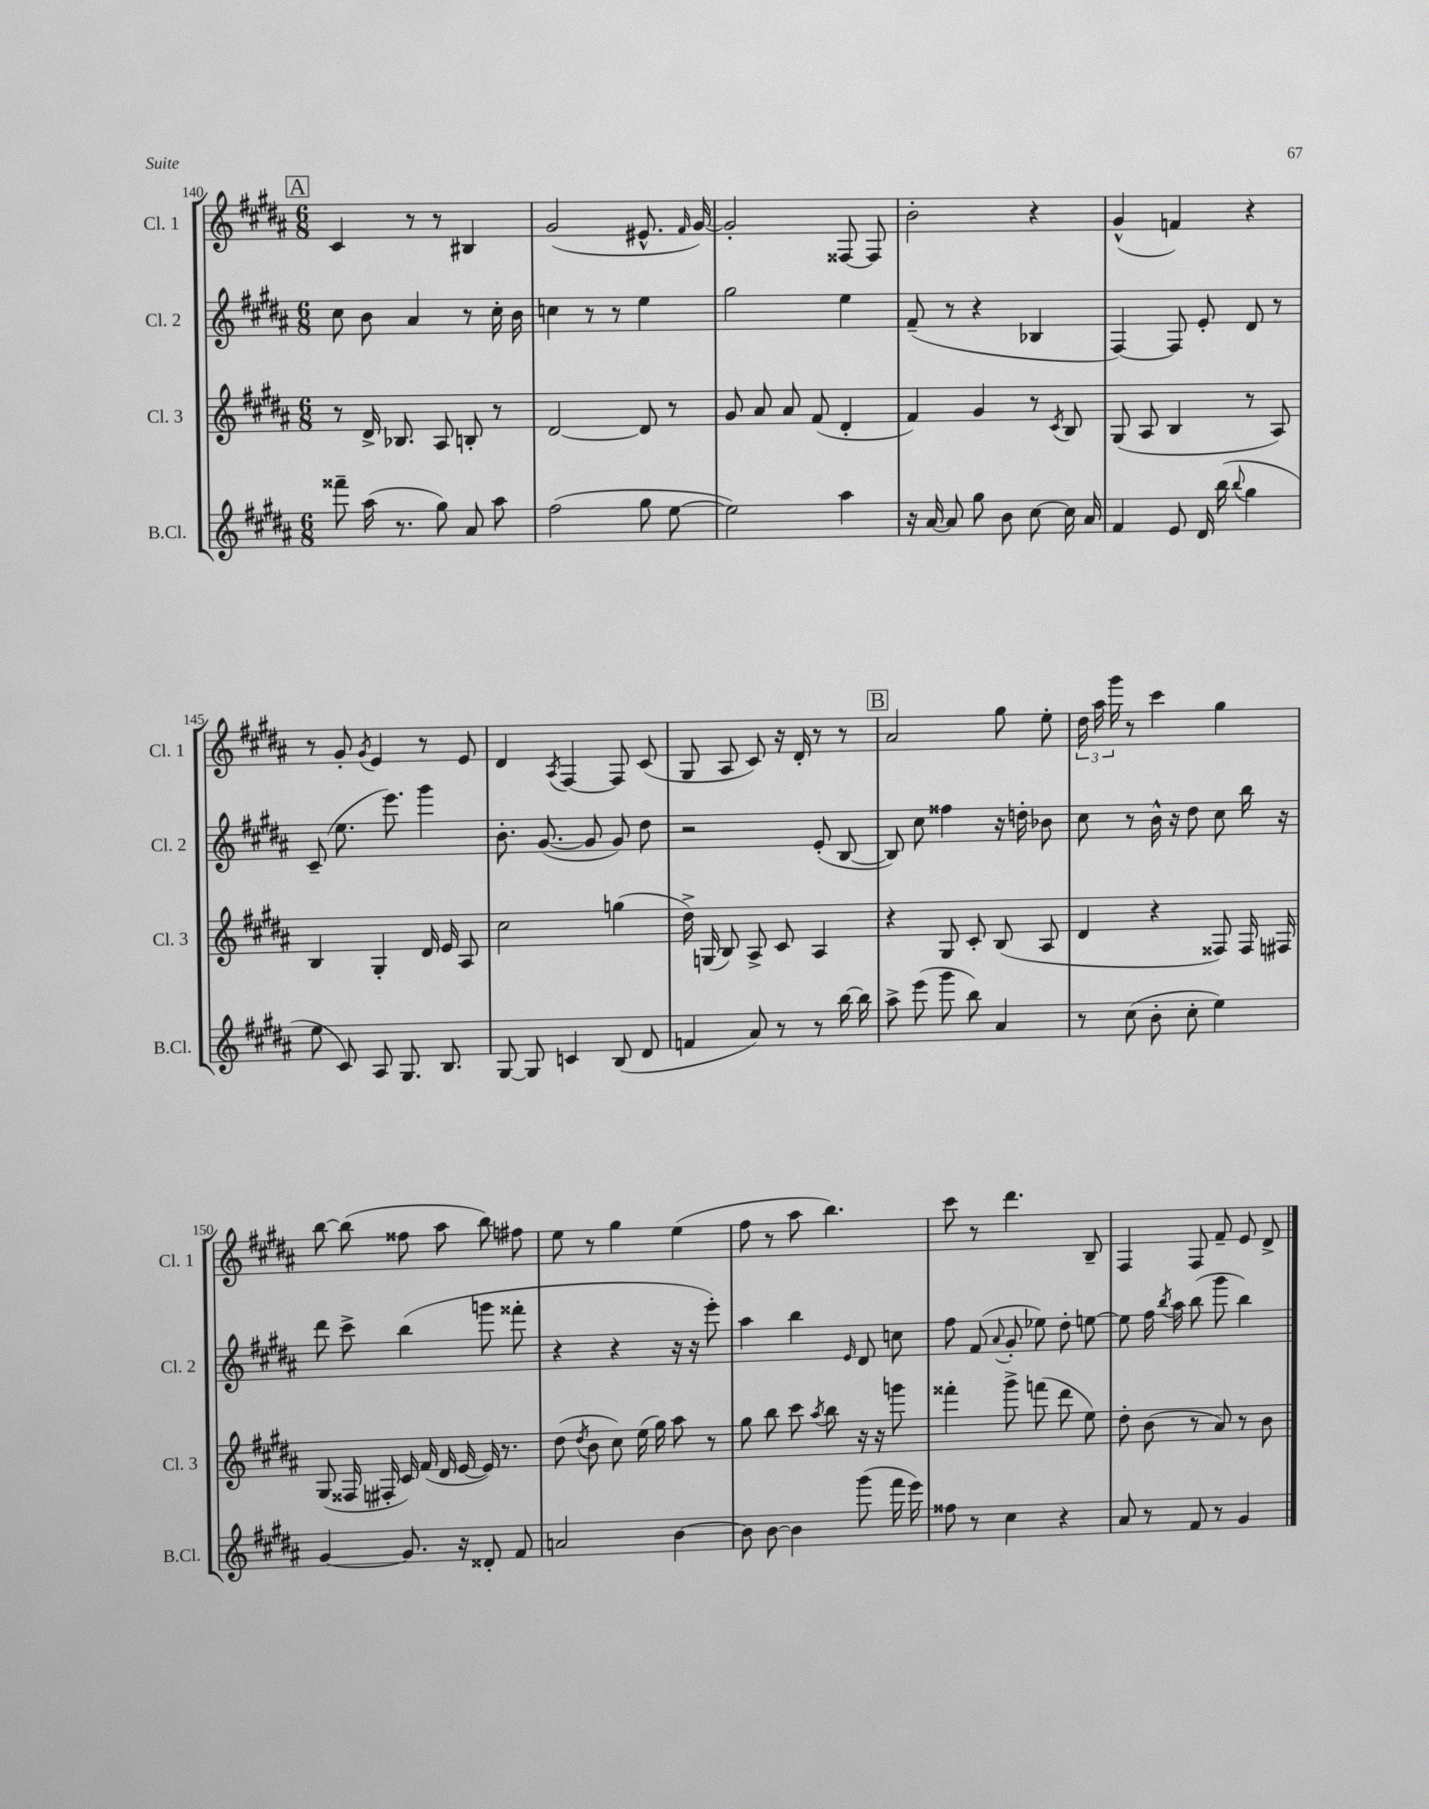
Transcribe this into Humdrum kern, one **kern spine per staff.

**kern	**kern	**kern	**kern
*staff4	*staff3	*staff2	*staff1
*clefG2	*clefG2	*clefG2	*clefG2
*k[f#c#g#d#a#]	*k[f#c#g#d#a#]	*k[f#c#g#d#a#]	*k[f#c#g#d#a#]
*M6/8	*M6/8	*M6/8	*M6/8
8fff##~	8r	8cc#	4c#
(16aa#	16d#^	8b	.
8.r	8.B-	.	.
.	.	4a#	8r
8gg#)	8A#	.	8r
8a#	8B'	8r	4B#
8aa#	8r	16cc#'	.
.	.	16b	.
=	=	=	=
(2ff#	[2d#	4cc	(2g#
.	.	8r	.
.	.	8r	.
8gg#	8d#]	4ee	8.e#^^
[8ee	8r	.	.
.	.	.	16qqf#
.	.	.	[16g#)
=	=	=	=
2ee])	8g#	2gg#	2g#']
.	8a#	.	.
.	8a#	.	.
.	(8f#	.	.
4aa#	4d#'	4ee	[8F##
.	.	.	8F##]
=	=	=	=
16r	4f#)	(8f#~	2b'
[16a#	.	.	.
8a#]	.	8r	.
8gg#	4g#	4r	.
8b	.	.	.
[8cc#	8r	4B-	4r
.	8qc#	.	.
16cc#]	8B	.	.
16a#	.	.	.
=	=	=	=
4f#	(8G#	[4F#)	(4g#^^
.	8A#	.	.
8e	4B	8F#]	4f)
16d#	.	8e'	.
(16bb	.	.	.
8qqbb	.	.	.
4gg#	8r	8d#	4r
.	8A#)	8r	.
=	=	=	=
8ee	4B	(8c#~	8r
8c#)	.	8.ee	8g#'
.	.	.	8qg#
8A#	4G#'	.	4e
.	.	8.eee)	.
8.G#	.	.	.
.	16d#	4ggg#	8r
8.B	16e	.	.
.	8A#	.	8e
=	=	=	=
[8G#	2cc#	8.b'	4d#
8G#]	.	.	.
.	.	([8.g#	.
.	.	.	8qA#
4c	.	.	[4F#
.	.	8g#]	.
(8B	(4gg	8g#)	8F#]
8d#	.	8dd#	(8c#
=	=	=	=
4f	16dd#^)	2r	8G#
.	(16G	.	.
.	8B)	.	8A#
8a#)	8A#^	.	8c#)
8r	8c#	.	16r
.	.	.	16d#'
8r	4A#	(8e'	8r
[16bb	.	[8B	8r
16bb]	.	.	.
=	=	=	=
8aa#^	4r	8B])	2a#
(8eee	.	8cc#	.
8ggg#	8G#	4ff##	.
8bb)	8c#'	.	.
4a#	(8B	16r	8gg#
.	.	16dd'	.
.	8A#	8b-	8ee'
=	=	=	=
8r	4d#	8cc#	24dd#
.	.	.	24aa#
.	.	.	24ggg#
(8cc#	.	8r	8r
8b'	4r	16b^^	4ccc#
.	.	16r	.
8cc#'	.	8dd#	.
4ee)	8F##)	8cc#	4gg#
.	16F##	16bb	.
.	16F#	16r	.
=	=	=	=
[4g#	(8G#	8ddd#	[8bb
.	16F##	8ccc#^	(8bb]
.	16F#'	.	.
8.g#]	16c#)	(4bb	8ff##
.	(16f#	.	.
.	16d#	.	8aa#
16r	[16e	.	.
8d##'	16e])	8ggg	8bb)
.	8.r	.	.
8f#	.	8fff##'	8ff#
=	=	=	=
2a	(8dd#	4r	8ee
.	8qdd#	.	.
.	8b	.	8r
.	8cc#)	4r	4gg#
.	(16ee	.	.
.	16gg#)	.	.
[4b	8aa#	16r	(4ee
.	.	16r	.
.	8r	8eee')	.
=	=	=	=
8b]	8gg#	4aa#	8ff#
[8b	8bb	.	8r
4b]	8ccc#	4bb	8aa#
.	8qaa#	.	.
.	8bb	.	4.bb)
.	.	16qqe	.
(8ggg#	16r	8d#	.
.	16r	.	.
16fff#	8ggg	8cc	.
16eee)	.	.	.
=	=	=	=
8ff##	4fff##'	8ff#	8ccc#
8r	.	(8f#	8r
.	.	8qqa#	.
4cc#	8ggg#^	8g#'	4.ddd#
.	(8fff	8ee-)	.
4r	8ddd#	8dd#'	.
.	8ee)	[8ee	8B~
=	=	=	=
8a#	8dd#'	8ee]	4F#
8r	(8b	16ff#	.
.	.	8qbb	.
.	.	16aa#	.
8f#	8r	(8bb	8F#
8r	8a#)	8ggg#	8f#~
4g#	8r	4bb)	8e
.	8b	.	8d#^
==	==	==	==
*-	*-	*-	*-
